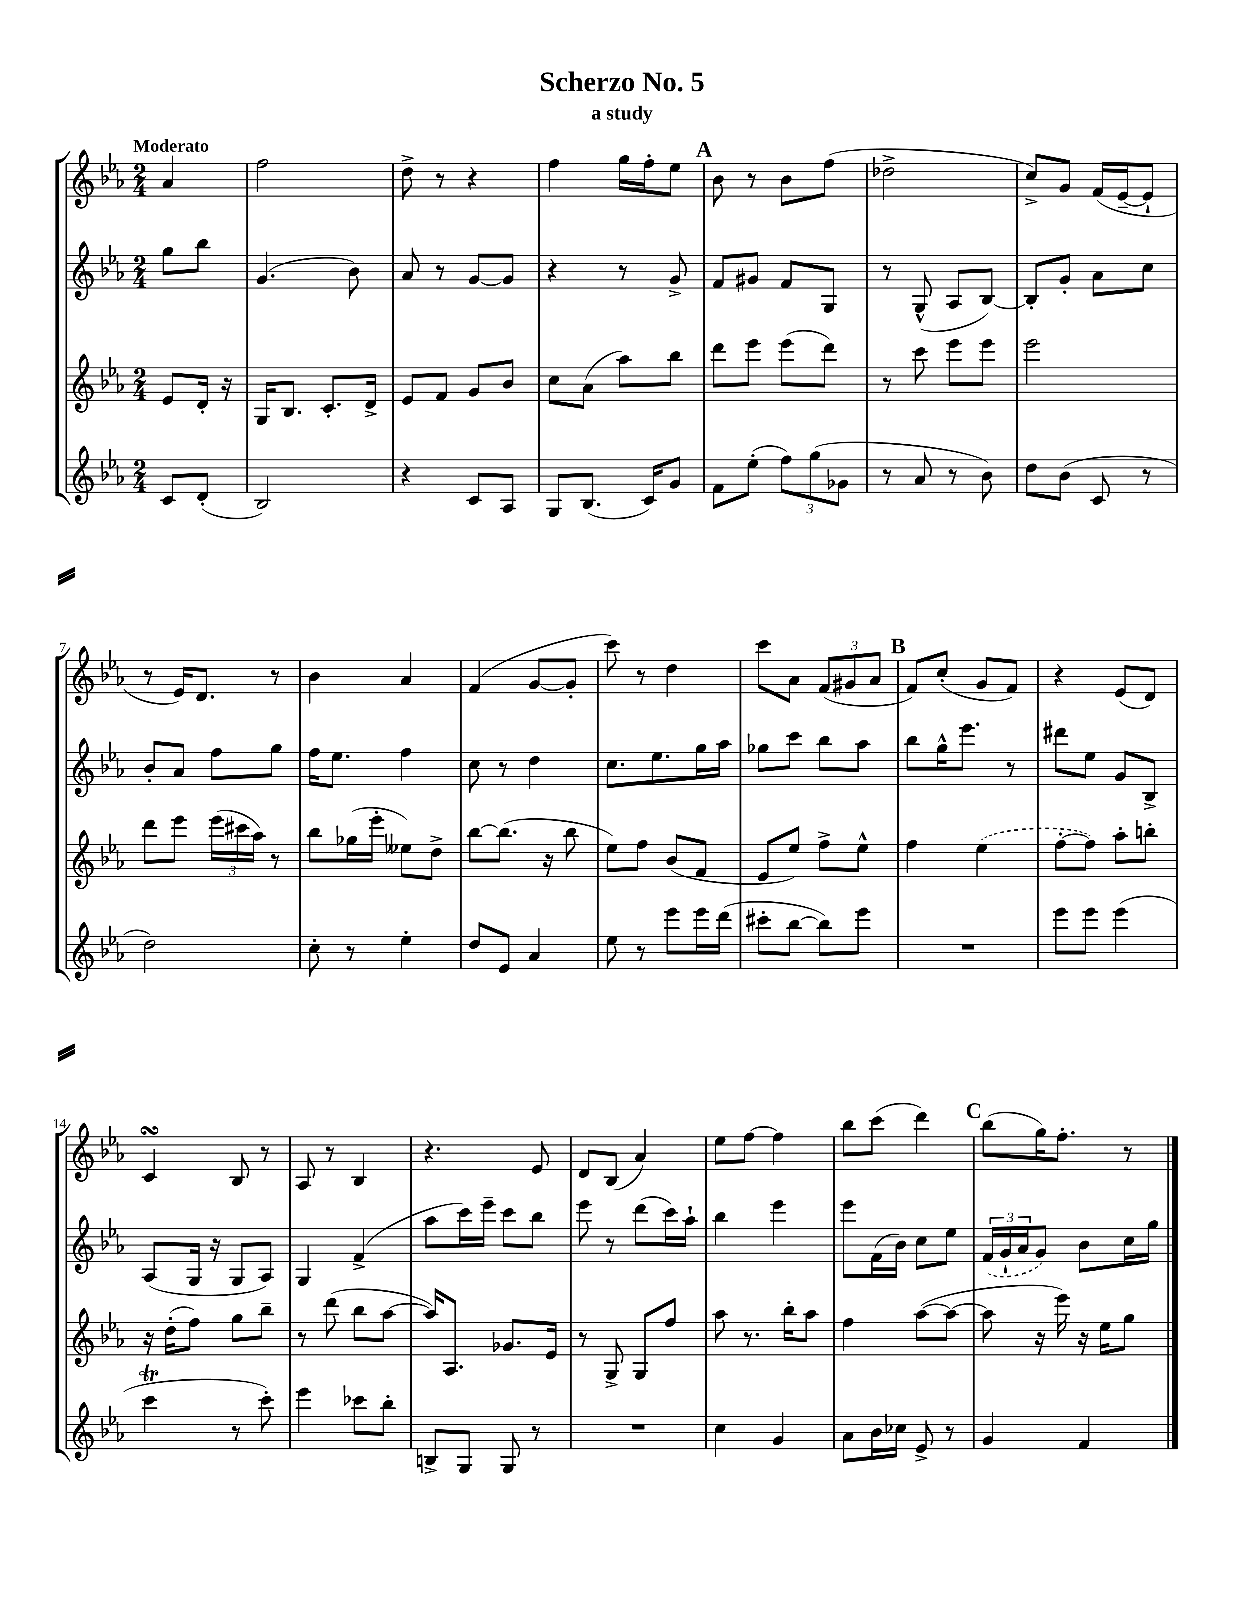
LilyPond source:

\header { title = "Scherzo No. 5" subtitle = "a study" }
<<
\new StaffGroup <<
\new Staff = "s0" {
    \clef treble \key ees \major \numericTimeSignature \time 2/4 \partial 4 \tempo "Moderato"
    aes'4 |
    f''2 |
    d''8-> r8 r4 |
    f''4 g''16 f''16-. ees''8 |
    \mark \markup { \bold "A" } bes'8 r8 bes'8 f''8( |
    des''2-> |
    c''8->) g'8 f'16( ees'16~-- ees'8-! |
    r8 ees'16) d'8. r8 |
    bes'4 aes'4 |
    f'4( g'8~ g'8-. |
    c'''8) r8 d''4 |
    c'''8 aes'8 \tuplet 3/2 { f'8( gis'8 aes'8 } |
    \mark \markup { \bold "B" } f'8) c''8-.( g'8 f'8) |
    r4 ees'8( d'8) |
    c'4\turn bes8 r8 |
    aes8 r8 bes4 |
    r4. ees'8 |
    d'8 bes8( aes'4) |
    ees''8 f''8~ f''4 |
    bes''8 c'''8( d'''4) |
    \mark \markup { \bold "C" } bes''8( g''16) f''8.-. r8 \bar "|." |
}
\new Staff = "s1" {
    \clef treble \key ees \major \numericTimeSignature \time 2/4 \partial 4
    g''8 bes''8 |
    g'4.( bes'8) |
    aes'8 r8 g'8~ g'8 |
    r4 r8 g'8-> |
    \mark \markup { \bold "A" } f'8 gis'8 f'8 g8 |
    r8 g8-^( aes8 bes8~) |
    bes8-. g'8-. aes'8 c''8 |
    bes'8-. aes'8 f''8 g''8 |
    f''16 ees''8. f''4 |
    c''8 r8 d''4 |
    c''8. ees''8. g''16 aes''16 |
    ges''8 c'''8 bes''8 aes''8 |
    \mark \markup { \bold "B" } bes''8 g''16-^ ees'''8. r8 |
    dis'''8 ees''8 g'8 bes8-> |
    aes8( g16 r16 g8 aes8) |
    g4 f'4->( |
    aes''8 c'''16) ees'''16-- c'''8 bes''8 |
    ees'''8 r8 d'''8( c'''16) aes''16-! |
    bes''4 ees'''4 |
    ees'''8 f'16( bes'16) c''8 ees''8 |
    \mark \markup { \bold "C" } \tuplet 3/2 { \once \slurDashed f'16( g'16-! aes'16 } g'8) bes'8 c''16 g''16 \bar "|." |
}
\new Staff = "s2" {
    \clef treble \key ees \major \numericTimeSignature \time 2/4 \partial 4
    ees'8 d'16-. r16 |
    g16 bes8. c'8.-. d'16-> |
    ees'8 f'8 g'8 bes'8 |
    c''8 aes'8( aes''8) bes''8 |
    \mark \markup { \bold "A" } d'''8 ees'''8 ees'''8( d'''8) |
    r8 c'''8 ees'''8 ees'''8 |
    ees'''2 |
    d'''8 ees'''8 \tuplet 3/2 { ees'''16( cis'''16 aes''16) } r8 |
    bes''8 ges''16( ees'''16-. eeses''8) d''8-> |
    bes''8~ bes''8.( r16 bes''8 |
    ees''8) f''8 bes'8( f'8 |
    ees'8 ees''8) f''8-> ees''8-^ |
    \mark \markup { \bold "B" } f''4 \once \slurDashed ees''4( |
    f''8~-. f''8) aes''8-. b''8-. |
    r16 d''16-.( f''8) g''8 bes''8-- |
    r8 d'''8( bes''8 aes''8~ |
    aes''16) aes8. ges'8. ees'16 |
    r8 g8-> g8 f''8 |
    aes''8 r8. bes''16-. aes''8 |
    f''4 aes''8~( aes''8~ |
    \mark \markup { \bold "C" } aes''8 r16 ees'''16) r16 ees''16 g''8 \bar "|." |
}
\new Staff = "s3" {
    \clef treble \key ees \major \numericTimeSignature \time 2/4 \partial 4
    c'8 d'8-.( |
    bes2) |
    r4 c'8 aes8 |
    g8 bes8.( c'16) g'8 |
    \mark \markup { \bold "A" } f'8 ees''8-.( \tuplet 3/2 { f''8) g''8( ges'8 } |
    r8 aes'8 r8 bes'8) |
    d''8 bes'8( c'8 r8 |
    d''2) |
    c''8-. r8 ees''4-. |
    d''8 ees'8 aes'4 |
    ees''8 r8 ees'''8 ees'''16 d'''16( |
    cis'''8-. bes''8~ bes''8) ees'''8 |
    \mark \markup { \bold "B" } R2 |
    ees'''8 ees'''8 ees'''4( |
    c'''4\trill r8 c'''8-.) |
    ees'''4 ces'''8 bes''8-. |
    b8-> g8 g8 r8 |
    R2 |
    c''4 g'4 |
    aes'8 bes'16 ces''16 ees'8-> r8 |
    \mark \markup { \bold "C" } g'4 f'4 \bar "|." |
}
>>
>>
